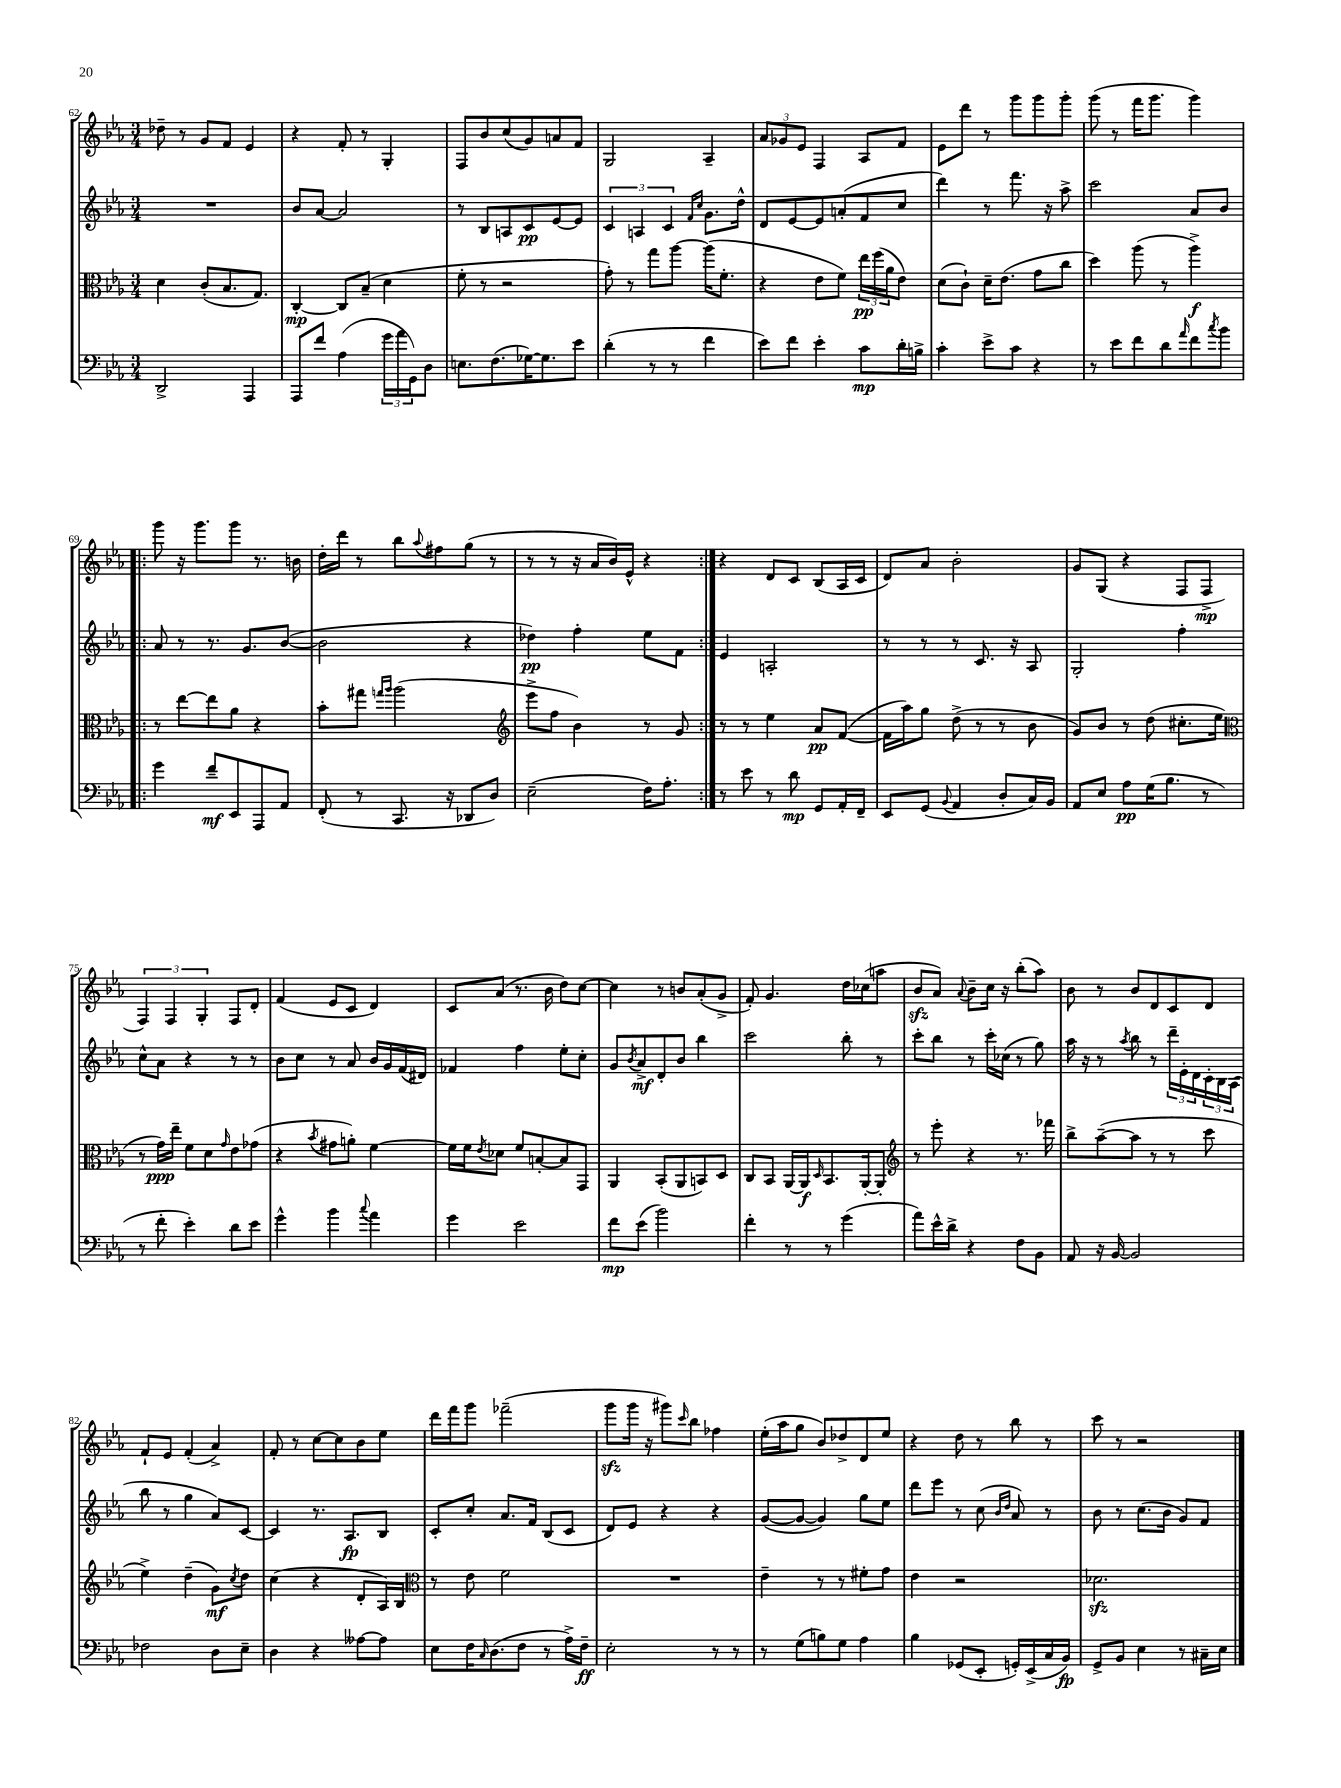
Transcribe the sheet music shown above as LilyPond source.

<<
\new StaffGroup <<
\new Staff = "s0" {
    \clef treble \key ees \major \numericTimeSignature \time 3/4
    des''8-- r8 g'8 f'8 ees'4 |
    r4 f'8-. r8 g4-. |
    f8 bes'8 c''8( g'8) a'8 f'8 |
    g2 aes4-- |
    \tuplet 3/2 { aes'8 ges'8 ees'8 } f4 aes8 f'8 |
    ees'8 d'''8 r8 g'''8 g'''8 g'''8-. |
    g'''8( r8 f'''16 g'''8. g'''4) |
    \repeat volta 2 { g'''8 r16 g'''8. g'''8 r8. b'16 |
    d''16-. d'''16 r8 bes''8 \appoggiatura { aes''8 } fis''8 g''8( r8 |
    r8 r8 r16 aes'16 bes'16) ees'16-^ r4 | }
    r4 d'8 c'8 bes8( aes16 c'16 |
    d'8) aes'8 bes'2-. |
    g'8 g8( r4 f8 f8->\mp |
    \tuplet 3/2 { f4) f4 g4-. } f8 d'8-. |
    f'4( ees'8 c'8 d'4) |
    c'8 aes'8( r8. bes'16 d''8) c''8~ |
    c''4 r8 b'8 aes'8-.( g'8-> |
    f'8-.) g'4. d''16 ces''16( a''8 |
    bes'8\sfz aes'8) \appoggiatura { aes'8 } bes'8-- c''16 r16 bes''8-.( aes''8) |
    bes'8 r8 bes'8 d'8 c'8 d'8 |
    f'8-! ees'8 f'4-.( aes'4->) |
    f'8-. r8 c''8~ c''8 bes'8 ees''8 |
    d'''16 f'''16 g'''8 fes'''2--( |
    g'''8\sfz g'''16 r16 gis'''8) \grace { c'''16 } bes''8 fes''4 |
    ees''16-.( aes''16 g''8 bes'8) des''8-> d'8 ees''8 |
    r4 d''8 r8 bes''8 r8 |
    c'''8 r8 r2 \bar "|." |
}
\new Staff = "s1" {
    \clef treble \key ees \major \numericTimeSignature \time 3/4
    R2. |
    bes'8 aes'8~ aes'2 |
    r8 bes8 a8 c'8\pp ees'8~ ees'8 |
    \tuplet 3/2 { c'4 a4 c'4 } \grace { f'16 c''16 } g'8. d''16-^ |
    d'8 ees'8~ ees'8 a'8-.( f'8 c''8 |
    d'''4) r8 f'''8. r16 aes''8-> |
    c'''2 aes'8 bes'8 |
    \repeat volta 2 { aes'8 r8 r8. g'8. bes'8~( |
    bes'2 r4 |
    des''4\pp) f''4-. ees''8 f'8 | }
    ees'4 a2-. |
    r8 r8 r8 c'8. r16 aes8 |
    g2-. f''4-. |
    c''8-^ aes'8 r4 r8 r8 |
    bes'8 c''8 r8 aes'8 bes'16 g'16 f'16( dis'16) |
    fes'4 f''4 ees''8-. c''8-. |
    g'8 \acciaccatura { bes'8 } aes'8->\mf d'8-. bes'8 bes''4 |
    c'''2 bes''8-. r8 |
    c'''8-. bes''8 r8 c'''16-. ces''16( r8 g''8) |
    aes''16 r16 r8 \acciaccatura { aes''8 } bes''8 r8 \tuplet 3/2 { d'''16-- ees'16-. d'16 } \tuplet 3/2 { c'16-. bes16 aes16( } |
    bes''8 r8 g''4 aes'8) c'8~ |
    c'4 r8. aes8.\fp bes8 |
    c'8-. c''8-. aes'8. f'16 bes8( c'8 |
    d'8) ees'8 r4 r4 |
    g'8~( g'8~ g'4) g''8 ees''8 |
    d'''8 ees'''8 r8 c''8( \grace { bes'16 d''16 } aes'8) r8 |
    bes'8 r8 c''8.( bes'16 g'8) f'8 \bar "|." |
}
\new Staff = "s2" {
    \clef alto \key ees \major \numericTimeSignature \time 3/4
    d'4 c'8-.( bes8. g8.) |
    c4~-.\mp c8 bes8--( d'4 |
    f'8-. r8 r2 |
    g'8-.) r8 g''8 aes''8~ aes''16( f'8.-. |
    r4 ees'8 f'8) \tuplet 3/2 { ees''16\pp f''16( aes'16 } ees'8) |
    d'8( c'8-!) d'16-- ees'8.( g'8 c''8 |
    d''4) aes''8( r8 aes''4->\f) |
    \repeat volta 2 { r8 ees''8~ ees''8 aes'8 r4 |
    bes'8-. gis''8 \grace { g''16 aes''16 } aes''2( |
    \clef treble ees'''8-> f''8 bes'4) r8 g'8 | }
    r8 r8 ees''4 aes'8\pp f'8~( |
    f'16 aes''16) g''8 d''8->( r8 r8 bes'8 |
    g'8) bes'8 r8 d''8( cis''8.-. ees''16 |
    \clef alto r8 g'16\ppp) ees''16-- f'8 d'8 \grace { g'16 } ees'8 ges'8( |
    r4 \acciaccatura { bes'8 } gis'8 a'8-.) f'4~ |
    f'16 f'16 \acciaccatura { ees'8 } des'8 f'8 b8~-. b8 g,8 |
    aes,4 bes,8-.( aes,8 b,8) d8 |
    c8 bes,8 aes,16~ aes,16\f \grace { d16 } bes,8. aes,16~-. aes,8-. |
    \clef treble r8 ees'''8-. r4 r8. fes'''16 |
    bes''8-> aes''8~--( aes''8 r8 r8 c'''8 |
    ees''4->) d''4--( g'8\mf) \acciaccatura { c''8 } d''8 |
    c''4( r4 d'8-. aes16) bes16 |
    \clef alto r8 ees'8 f'2 |
    R2. |
    ees'4-- r8 r8 fis'8-. g'8 |
    ees'4 r2 |
    des'2.\sfz \bar "|." |
}
\new Staff = "s3" {
    \clef bass \key ees \major \numericTimeSignature \time 3/4
    d,2-> aes,,4 |
    aes,,8 f'8 aes4( \tuplet 3/2 { g'16 aes'16 g,16) } d8 |
    e8. f8.( ges16~) ges8. ees'8 |
    d'4-.( r8 r8 f'4 |
    ees'8) f'8 ees'4-. c'8\mp d'16-. b16-> |
    c'4-. ees'8-> c'8 r4 |
    r8 ees'8 f'8 d'8 \grace { aes'16 } f'8 \acciaccatura { c''8 } bes'8 |
    \repeat volta 2 { g'4 f'8--\mf ees,8 aes,,8 aes,8 |
    f,8-.( r8 c,8. r16 des,8 d8) |
    ees2--( f16) aes8.-. | }
    r8 ees'8 r8 d'8\mp g,8 aes,16-. f,16-- |
    ees,8 g,8( \appoggiatura { bes,8 } aes,4 d8-. c16) bes,16 |
    aes,8 ees8 aes8\pp g16( bes8. r8 |
    r8 f'8-. ees'4-.) d'8 ees'8 |
    g'4-^ bes'4 \appoggiatura { c''8 } aes'4 |
    g'4 ees'2 |
    f'8\mp ees'8( bes'2) |
    f'4-. r8 r8 g'4( |
    aes'8) ees'16-^ d'16-> r4 f8 bes,8 |
    aes,8 r16 bes,16~ bes,2 |
    fes2 d8 ees8-- |
    d4 r4 aeses8~ aeses8 |
    ees8 f16 \grace { c16 } d8.( f8 r8 aes16->) f16--\ff |
    ees2-. r8 r8 |
    r8 g8( b8) g8 aes4 |
    bes4 ges,8( ees,8-. g,16-.) ees,16->( c16 bes,16\fp) |
    g,8-> bes,8 ees4 r8 cis16-- ees16 \bar "|." |
}
>>
>>
\layout { \context { \Score currentBarNumber = #62 } }
